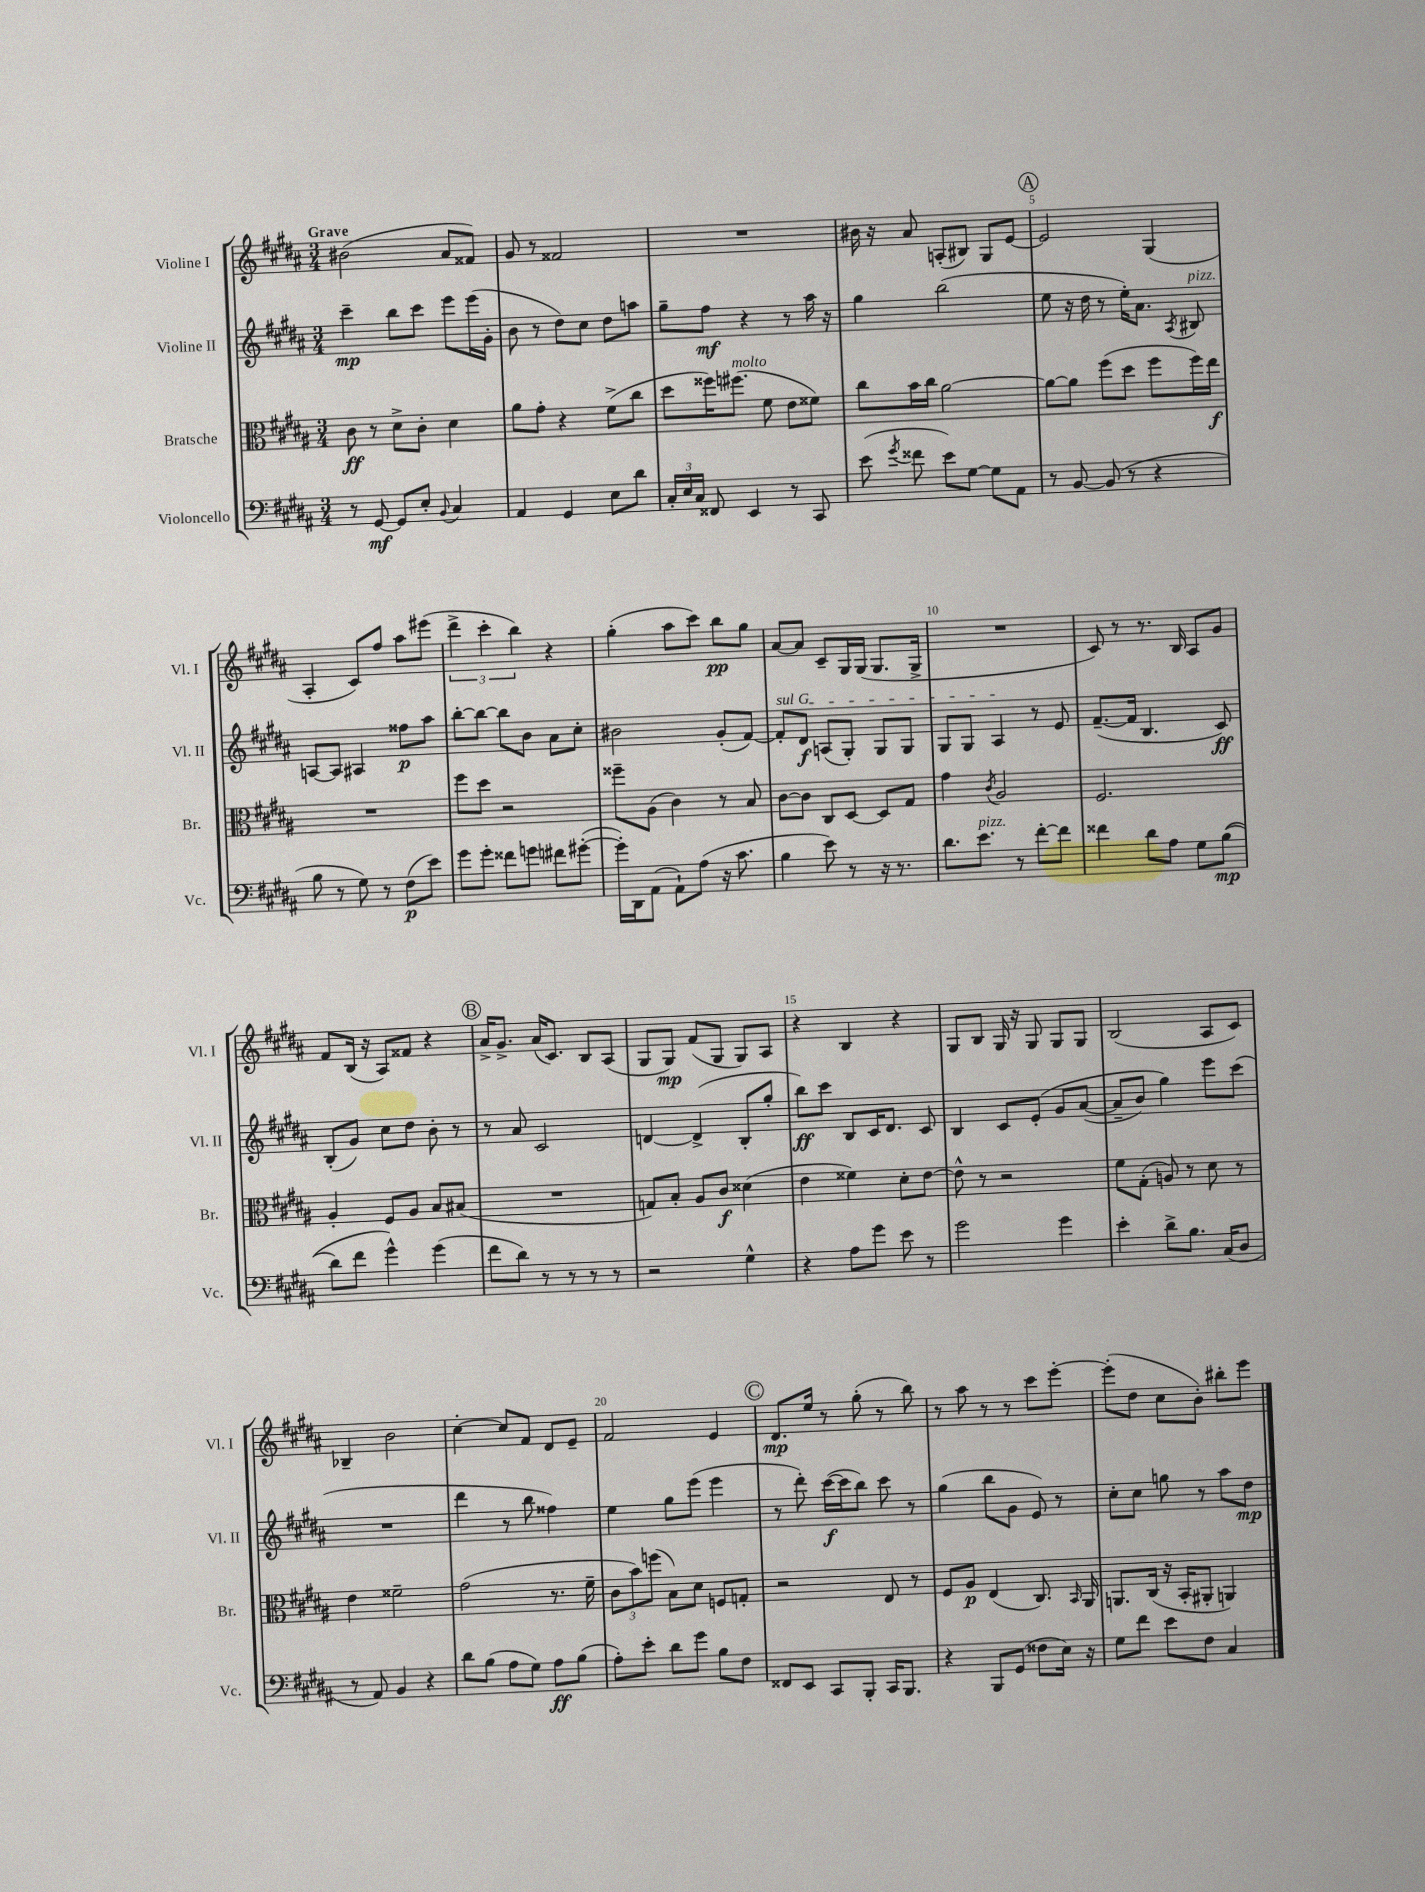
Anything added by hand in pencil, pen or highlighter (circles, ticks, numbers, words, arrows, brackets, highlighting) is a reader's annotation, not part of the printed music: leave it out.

**kern	**dynam	**kern	**dynam	**kern	**dynam	**kern	**dynam
*part4	*part4	*part3	*part3	*part2	*part2	*part1	*part1
*staff4	*staff4	*staff3	*staff3	*staff2	*staff2	*staff1	*staff1
*I"Violoncello	*	*I"Bratsche	*	*I"Violine II	*	*I"Violine I	*
*I'Vc.	*	*I'Br.	*	*I'Vl. II	*	*I'Vl. I	*
*clefF4	*	*clefC3	*	*clefG2	*	*clefG2	*
*k[f#c#g#d#a#]	*	*k[f#c#g#d#a#]	*	*k[f#c#g#d#a#]	*	*k[f#c#g#d#a#]	*
*M3/4	*	*M3/4	*	*M3/4	*	*M3/4	*
=1	=1	=1	=1	=1	=1	=1	=1
!	!	!	!	!	!	!LO:TX:a:B:t=Grave	!
8r	.	8c#\	ff	4ccc#~\	mp	(2b#X\	.
[8GG#/	mf	8r	.	.	.	.	.
8GG#/L]	.	8d#^\L	.	8bb\L	.	.	.
8E'/J	.	8c#'\J	.	8ccc#\J	.	.	.
8qqBB/	.	.	.	.	.	.	.
4C#/	.	4d#\	.	8eee\L	.	8a#/L	.
.	.	.	.	(16eee\L	.	8f##X/J)	.
.	.	.	.	16g#'\JJ	.	.	.
=2	=2	=2	=2	=2	=2	=2	=2
4AA#/	.	8a#\L	.	8b\	.	8g#/	.
.	.	8g#'\J	.	8r	.	8r	.
4GG#/	.	4r	.	8dd#\L)	.	2f##X/	.
.	.	.	.	8cc#\J	.	.	.
8E\L	.	(8f#^\L	.	8dd#\L	.	.	.
8d#\J	.	8cc#\J	.	8aan\J	.	.	.
=3	=3	=3	=3	=3	=3	=3	=3
24C#'/LL	.	8dd#\L	.	8gg#~\L	.	2.r	.
24E/	.	.	.	.	.	.	.
24C#/JJ	.	.	.	.	.	.	.
8FF##X/	.	16ff##X\K)	.	8ff#\J	mf	.	.
!	!	!LO:TX:a:i:t=molto	!	!	!	!	!
.	.	(8.ff#X\J	.	.	.	.	.
4EE/	.	.	.	4r	.	.	.
.	.	8f#\	.	.	.	.	.
8r	.	8e\L	.	8r	.	.	.
8CC#/	.	8f##X\J)	.	16aa#\	.	.	.
.	.	.	.	16r	.	.	.
=4	=4	=4	=4	=4	=4	=4	=4
(8e\	.	8cc#\L	.	4gg#\	.	16b#X\	.
.	.	.	.	.	.	16r	.
8qg#/	.	.	.	.	.	.	.
8f##X\	.	16b\L	.	.	.	8a#/	.
.	.	16cc#\JJ	.	.	.	.	.
8e\L)	.	[2a#\	.	(2bb\	.	(8An'/L	.
[8G#\J	.	.	.	.	.	8B#X/J)	.
8G#\L]	.	.	.	.	.	8G#/L	.
8AA#\J	.	.	.	.	.	[8e/J	.
!!LO:REH:place=s1:t=A
=5	=5	=5	=5	=5	=5	=5	=5
8r	.	8a#\L_	.	8ee\	.	2e/]	.
[8BB/	.	8a#\J]	.	16r	.	.	.
.	.	.	.	16dd#\	.	.	.
(8BB/]	.	(8ff#\L	.	8r	.	.	.
8r	.	8dd#\J	.	16ee'\KL)	.	.	.
.	.	.	.	8.a#\J	.	.	.
4r	.	8ff#\L	.	.	.	(4G#/	.
.	.	.	.	8qA#/	.	.	.
!	!	!	!	!LO:TX:a:i:t=pizz.	!	!	!
.	.	16ff#\L)	.	8B#X/	.	.	.
.	.	16ee\JJ	f	.	.	.	.
!!LO:LB:g=z
=6	=6	=6	=6	=6	=6	=6	=6
8B\	.	2.r	.	[8An/L	.	4A#'/	.
8r	.	.	.	8A/J]	.	.	.
8G#\)	.	.	.	4A#X/	.	8c#/L)	.
8r	.	.	.	.	.	8ff#/J	.
(8F#\L	p	.	.	8ff##X\L	p	8aa#\L	.
8e\J)	.	.	.	8aa#\J	.	(8eee#X\J	.
=7	=7	=7	=7	=7	=7	=7	=7
8g#\L	.	8ff#\L	.	[8bb'\L	.	6ddd#^\	.
8g#'\J	.	8dd#\J	.	8bb\J_	.	.	.
.	.	.	.	.	.	6ccc#'\	.
8f##X\L	.	2r	.	8bb\L]	.	.	.
.	.	.	.	.	.	6bb\)	.
8gn\J	.	.	.	8b\J	.	.	.
8f#X\L	.	.	.	8a#\L	.	4r	.
([8g#X'\J	.	.	.	8cc#'\J	.	.	.
=8	=8	=8	=8	=8	=8	=8	=8
16g#'\LL])	.	8ff##X~\L	.	2b#X\	.	(4gg#'\	.
16DD#\J	.	.	.	.	.	.	.
(8AA#\J	.	(8A#\J	.	.	.	.	.
8AA#`\L)	.	4c#\)	.	.	.	8aa#\L	.
(8A#\J	.	.	.	.	.	8ccc#\J)	.
16r	.	8r	.	(8g#'/L	.	8bb\L	pp
8.c#\	.	.	.	.	.	.	.
.	.	8B/	.	[8f#/J)	.	8gg#\J	.
=9	=9	=9	=9	=9	=9	=9	=9
!	!	!	!	!LO:TX:a:i:t=sul G	!	!	!
4B\	.	[8c#\L	.	8f#'/L]	.	[8a#/L	.
.	.	8c#\J]	.	8d#/J	f	8a#/J]	.
8e\)	.	8C#/L	.	(8An/L	.	8c#~/L	.
8r	.	[8D#/J	.	8G#'/J)	.	16G#/L	.
.	.	.	.	.	.	(16G#/JJ	.
16r	.	8D#/L]	.	8G#/L	.	8.G#/L	.
8.r	.	.	.	.	.	.	.
.	.	8G#/J	.	8G#/J	.	.	.
.	.	.	.	.	.	16G#^/Jk	.
=10	=10	=10	=10	=10	=10	=10	=10
8.d#\L	.	4g#\	.	8G#/L	.	2.r	.
.	.	.	.	8G#/J	.	.	.
!LO:TX:a:i:t=pizz.	!	!	!	!	!	!	!
8.e\J	.	.	.	.	.	.	.
.	.	8qc#/	.	.	.	.	.
.	.	2A#/	.	4A#/	.	.	.
8r	.	.	.	.	.	.	.
[8f#'\L	.	.	.	8r	.	.	.
8f#\J]	.	.	.	8e/	.	.	.
=11	=11	=11	=11	=11	=11	=11	=11
4f##X\	.	2.F#/	.	([8.f#~/L	.	8c#/)	.
.	.	.	.	.	.	8r	.
.	.	.	.	16f#/Jk]	.	.	.
8d#\L	.	.	.	4.B/	.	8.r	.
8A#\J	.	.	.	.	.	.	.
.	.	.	.	.	.	16B/	.
8G#\L	.	.	.	.	.	8A#/L	.
((8B\J	mp	.	.	8c#/)	ff	8g#/J	.
!!LO:LB:g=z
=12	=12	=12	=12	=12	=12	=12	=12
8d#\L)	.	4A#'/	.	(8B'/L	.	8f#/L	.
8f#\J	.	.	.	8g#/J)	.	(16B/Jk	.
.	.	.	.	.	.	16r	.
4g#^^\)	.	8F#/L	.	8cc#\L	.	8A#/L)	.
.	.	8A#/J	.	8dd#\J	.	8f##X/J	.
(4g#\	.	8B/L	.	8b'\	.	4r	.
.	.	(8B#X/J	.	8r	.	.	.
!!LO:REH:place=s1:t=B
=13	=13	=13	=13	=13	=13	=13	=13
8f#\L	.	2.r	.	8r	.	16a#^/KL	.
.	.	.	.	.	.	8.g#^/J	.
8d#\J)	.	.	.	8a#/	.	.	.
8r	.	.	.	2c#/	.	(16a#/KL	.
.	.	.	.	.	.	8.c#/J)	.
8r	.	.	.	.	.	.	.
8r	.	.	.	.	.	8B/L	.
8r	.	.	.	.	.	(8A#/J	.
=14	=14	=14	=14	=14	=14	=14	=14
2r	.	8Gn/L)	.	[4dn/	.	8G#/L	.
.	.	8B'/J	.	.	.	8G#/J)	mp
.	.	8A#/L	.	(4d^/]	.	(8f#/L	.
.	.	8c#/J	f	.	.	8G#/J	.
4G#^^\	.	(4d##X\	.	8B'/L	.	8G#/L)	.
.	.	.	.	8gg#'/J	.	8A#/J	.
=15	=15	=15	=15	=15	=15	=15	=15
4r	.	4e\	.	8bb\L)	ff	4r	.
.	.	.	.	8ccc#\J	.	.	.
8A#\L	.	4f##X\)	.	8B/L	.	4B/	.
8g#\J	.	.	.	16c#/K	.	.	.
.	.	.	.	8.d#/J	.	.	.
8e\	.	8d#'\L	.	.	.	4r	.
8r	.	[8e\J	.	8c#/	.	.	.
=16	=16	=16	=16	=16	=16	=16	=16
2g#\	.	8e^^\]	.	4B/	.	8G#/L	.
.	.	8r	.	.	.	8B/J	.
.	.	2r	.	8c#/L	.	16G#/	.
.	.	.	.	.	.	16r	.
.	.	.	.	(8e'/J	.	8G#/	.
4g#\	.	.	.	8g#/L	.	8G#/L	.
.	.	.	.	([8a#/J	.	8G#/J	.
=17	=17	=17	=17	=17	=17	=17	=17
4e'\	.	8f#\L	.	8a#~/L]	.	(2B/	.
.	.	(8G#'\J	.	8b/J)	.	.	.
8d#^\L	.	8An/)	.	4gg#\)	.	.	.
8.B\J	.	8r	.	.	.	.	.
.	.	8d#\	.	8eee\L	.	8A#/L	.
(16C#/KL	.	.	.	.	.	.	.
8D#/J	.	8r	.	(8ccc#\J	.	8c#/J)	.
!!LO:LB:g=z
=18	=18	=18	=18	=18	=18	=18	=18
8r	.	4e\	.	2.r	.	4B-X~/	.
8AA#/)	.	.	.	.	.	.	.
4BB/	.	2f##X~\	.	.	.	2b\	.
4r	.	.	.	.	.	.	.
=19	=19	=19	=19	=19	=19	=19	=19
8d#\L	.	(2g#\	.	4ddd#\	.	[4cc#'\	.
(8B\J	.	.	.	.	.	.	.
8A#\L	.	.	.	8r	.	8cc#/L]	.
8G#\J)	.	.	.	8bb\	.	8f#/J	.
8A#\L	ff	8.r	.	4ff##X\)	.	8d#/L	.
(8B\J	.	.	.	.	.	8e~/J	.
.	.	16f#~\	.	.	.	.	.
=20	=20	=20	=20	=20	=20	=20	=20
8A#'\L)	.	12c#\L	.	4ee\	.	2f#/	.
.	.	12b\)	.	.	.	.	.
8e'\J	.	.	.	.	.	.	.
.	.	(12ffn\J	.	.	.	.	.
8d#\L	.	8B\L)	.	8gg#\L	.	.	.
8g#\J	.	8d#\J	.	(8eee\J	.	.	.
8B\L	.	8Fn/L	.	4eee\	.	4e/	.
8F#\J	.	8Gn'/J	.	.	.	.	.
!!LO:REH:place=s1:t=C
=21	=21	=21	=21	=21	=21	=21	=21
8FF##X/L	.	2r	.	8r	.	8.d#/L	mp
8EE/J	.	.	.	8ddd#'\)	.	.	.
.	.	.	.	.	.	16ee/Jk	.
8CC#/L	.	.	.	([16ccc#\LL	f	8r	.
.	.	.	.	16ccc#\J]	.	.	.
8BBB'/J	.	.	.	8bb\J)	.	(8gg#'\	.
16CC#/KL	.	8E/	.	8ccc#\	.	8r	.
8.BBB/J	.	.	.	.	.	.	.
.	.	8r	.	8r	.	8bb\)	.
=22	=22	=22	=22	=22	=22	=22	=22
4r	.	8F#/L	.	(4gg#\	.	8r	.
.	.	8A#/J	p	.	.	8aa#\	.
8BBB/L	.	(4E/	.	8bb\L	.	8r	.
(8GG#/J	.	.	.	8g#\J	.	8r	.
8F##X\L	.	8.C#/)	.	8e/)	.	8ccc#\L	.
16E\Jk)	.	.	.	8r	.	[8eee'\J	.
.	.	16qqBB/	.	.	.	.	.
16r	.	16AA#/	.	.	.	.	.
=23	=23	=23	=23	=23	=23	=23	=23
8G#\L	.	8.AAn/L	.	8cc#'\L	.	(8eee'\L]	.
8f#\J	.	.	.	8cc#\J	.	8dd#\J	.
.	.	(16C#/Jk	.	.	.	.	.
8e\L	.	16r	.	8ggn\	.	8cc#\L	.
.	.	16BB'/KL	.	.	.	.	.
8F#\J	.	8AA#X'/J	.	8r	.	8b'\J)	.
4C#/	.	4AAn/)	.	8aa#\L	.	8bb#X'\L	.
.	.	.	.	8dd#\J	mp	8eee\J	.
==	==	==	==	==	==	==	==
*-	*-	*-	*-	*-	*-	*-	*-
